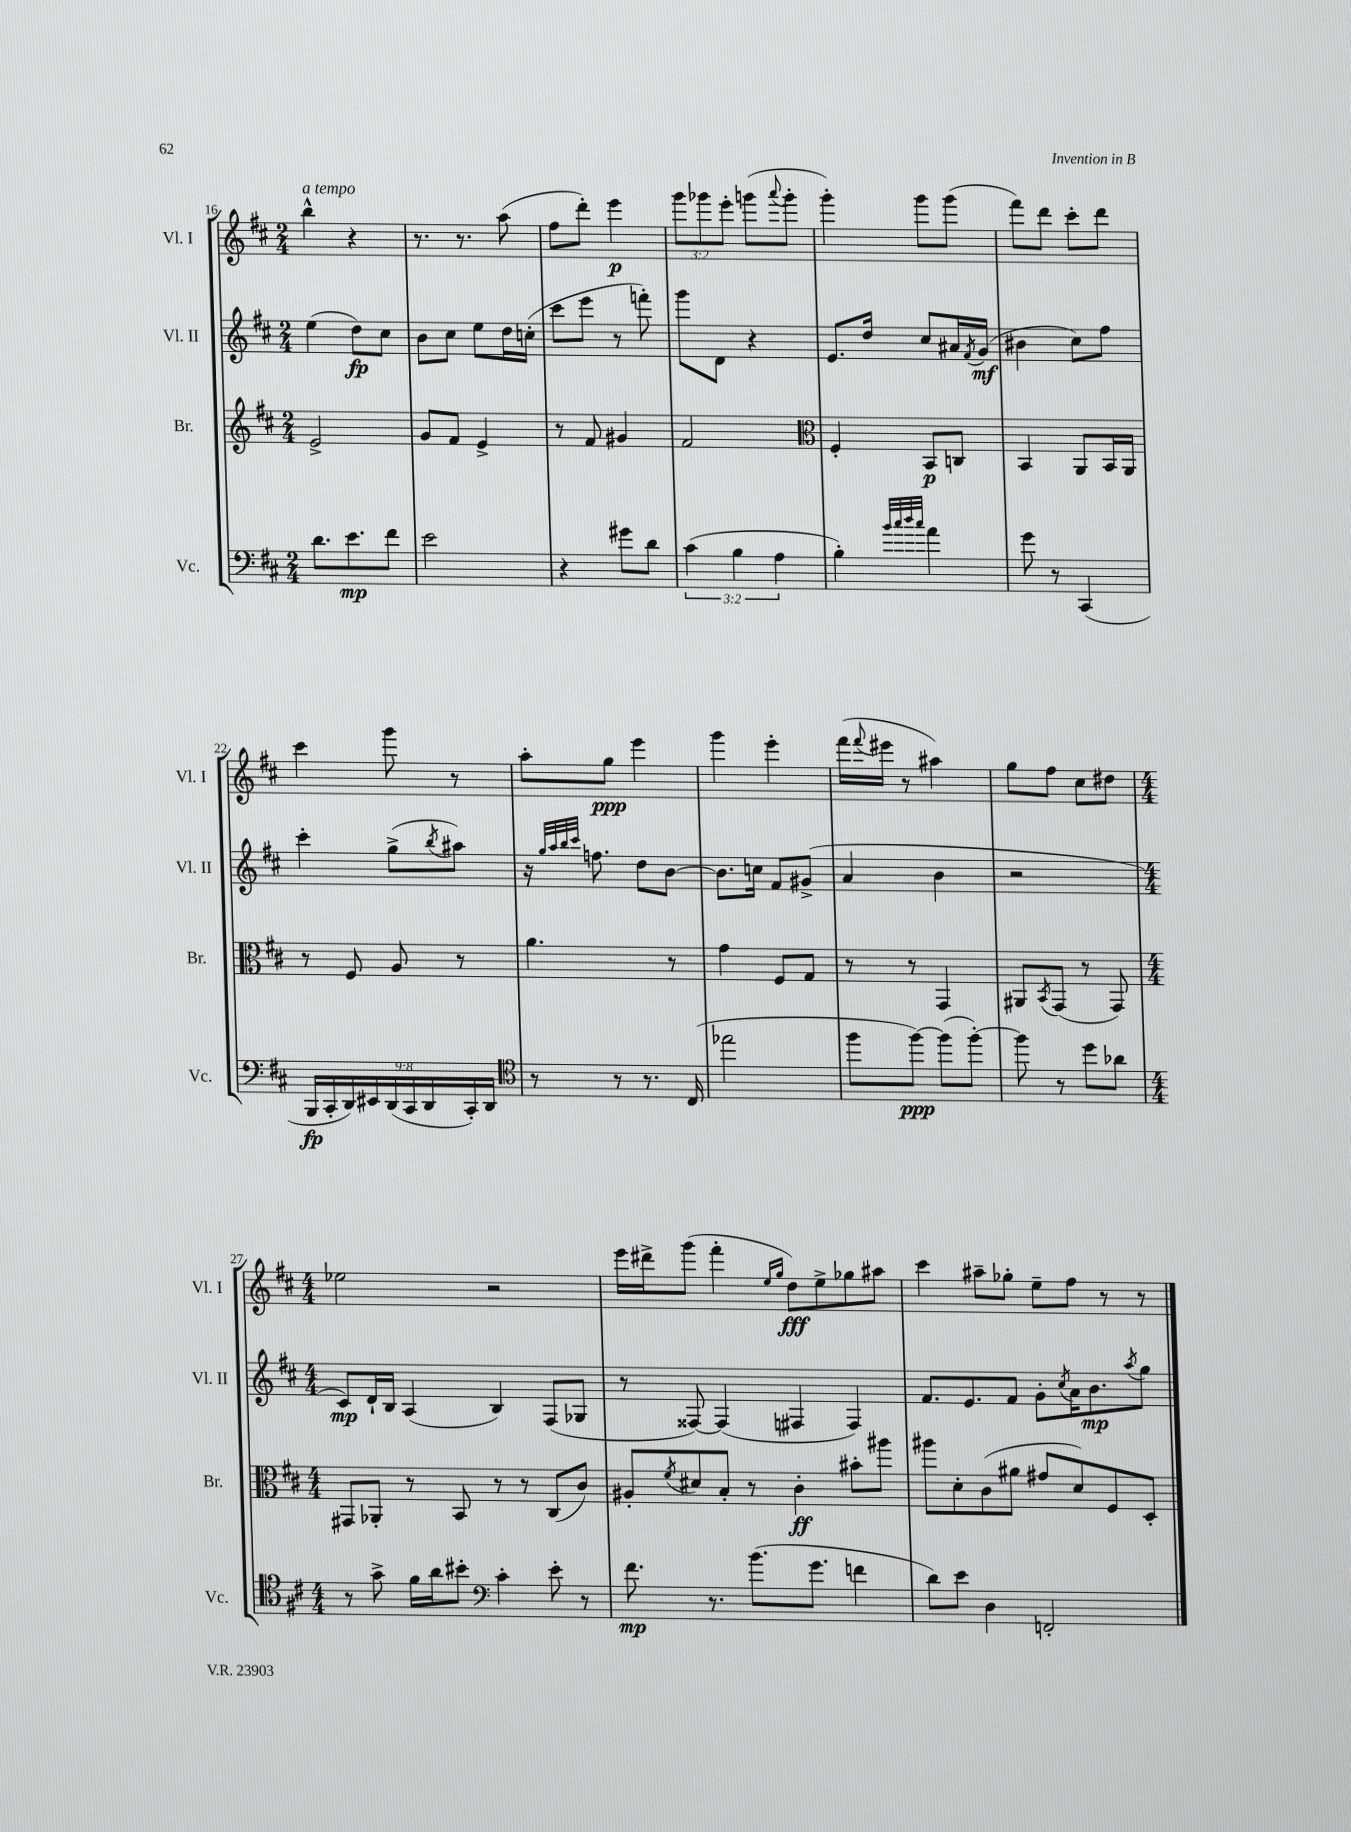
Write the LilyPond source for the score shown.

<<
\new StaffGroup <<
\new Staff = "s0" \with { instrumentName = "Vl. I" shortInstrumentName = "Vl. I" } {
    \clef treble \key d \major \numericTimeSignature \time 2/4 \override Staff.TupletNumber.text = #tuplet-number::calc-fraction-text
    b''4-^^\markup { \italic "a tempo" } r4 |
    r8. r8. a''8( |
    fis''8 d'''8-.) e'''4\p |
    \tuplet 3/2 { g'''8 ges'''8 e'''8-. } g'''8( \appoggiatura { a'''8 } g'''8-. |
    g'''4-.) g'''8 g'''8( |
    fis'''8) d'''8 cis'''8-. d'''8 |
    cis'''4 g'''8 r8 |
    a''8-. g''8\ppp e'''4 |
    g'''4 e'''4-. |
    fis'''16( \appoggiatura { fis'''8 } eis'''16 r8 ais''4) |
    g''8 fis''8 cis''8 dis''8 |
    \numericTimeSignature \time 4/4 ees''2 r2 |
    e'''16 dis'''16-> g'''8( fis'''4-. \grace { e''16 g''16 } d''8\fff) e''8-> ges''8 ais''8 |
    cis'''4 ais''8-- ges''8-. e''8-- fis''8 r8 r8 \bar "|." |
}
\new Staff = "s1" \with { instrumentName = "Vl. II" shortInstrumentName = "Vl. II" } {
    \clef treble \key d \major \numericTimeSignature \time 2/4
    e''4( d''8\fp) cis''8 |
    b'8 cis''8 e''8 d''16 c''16-.( |
    cis'''8 e'''8 r8 f'''8-.) |
    g'''8 d'8 r4 |
    e'8. d''16 cis''8 ais'16 \acciaccatura { fis'8 } g'16\mf( |
    bis'4 cis''8) fis''8 |
    cis'''4-. g''8->( \acciaccatura { b''8 } ais''8) |
    r16 \grace { g''32 a''32 b''32 cis'''32 } f''8. d''8 b'8~ |
    b'8. c''16 fis'8 gis'8->( |
    a'4 b'4 |
    r2 |
    \numericTimeSignature \time 4/4 cis'8\mp) d'16-! b16 a4( b4) fis8( ges8 |
    r8 fisis8~) fisis4( fis4 fis4) |
    fis'8. e'8. fis'8 g'8-. \acciaccatura { cis''8 } a'16 b'8.\mp \acciaccatura { a''8 } g''8 \bar "|." |
}
\new Staff = "s2" \with { instrumentName = "Br." shortInstrumentName = "Br." } {
    \clef treble \key d \major \numericTimeSignature \time 2/4
    e'2-> |
    g'8 fis'8 e'4-> |
    r8 fis'8 gis'4 |
    fis'2 |
    \clef alto fis4-. b,8\p c8 |
    b,4 a,8 b,16 a,16 |
    r8 fis8 a8 r8 |
    a'4. r8 |
    g'4 fis8 g8 |
    r8 r8 g,4 |
    ais,8 \acciaccatura { b,8 } g,8( r8 g,8) |
    \numericTimeSignature \time 4/4 gis,8 aes,8-. r8 b,8 r8 r8 cis8( cis'8) |
    ais8-. \acciaccatura { fis'8 } dis'8 b8-. r8 cis'4-.\ff bis'8-. ais''8 |
    ais''8 d'8-. cis'8( ais'8 gis'8 d'8) fis8 d8-. \bar "|." |
}
\new Staff = "s3" \with { instrumentName = "Vc." shortInstrumentName = "Vc." } {
    \clef bass \key d \major \numericTimeSignature \time 2/4 \override Staff.TupletNumber.text = #tuplet-number::calc-fraction-text
    d'8. e'8.\mp fis'8 |
    e'2 |
    r4 gis'8 d'8 |
    \tuplet 3/2 { cis'4( b4 a4 } |
    b4-.) \grace { b'32 cis''32 d''32 cis''32 } a'4 |
    g'8 r8 cis,4( |
    \tuplet 9/8 { b,,16\fp cis,16-. d,16) eis,16 d,16( cis,16 d,16 cis,16-.) d,16 } |
    \clef tenor r8 r8 r8. cis16( |
    ees''2 |
    fis''8 fis''8~\ppp) fis''8( fis''8~-.) |
    fis''8 r8 d''8 aes'8 |
    \numericTimeSignature \time 4/4 r8 g'8-> fis'16 a'16 bis'8-. \clef bass cis'4-. e'8-. r8 |
    fis'8.\mp r8. b'8.( g'8. f'4 |
    d'8) e'8 d4 f,2-. \bar "|." |
}
>>
>>
\layout { \context { \Score currentBarNumber = #16 } }
